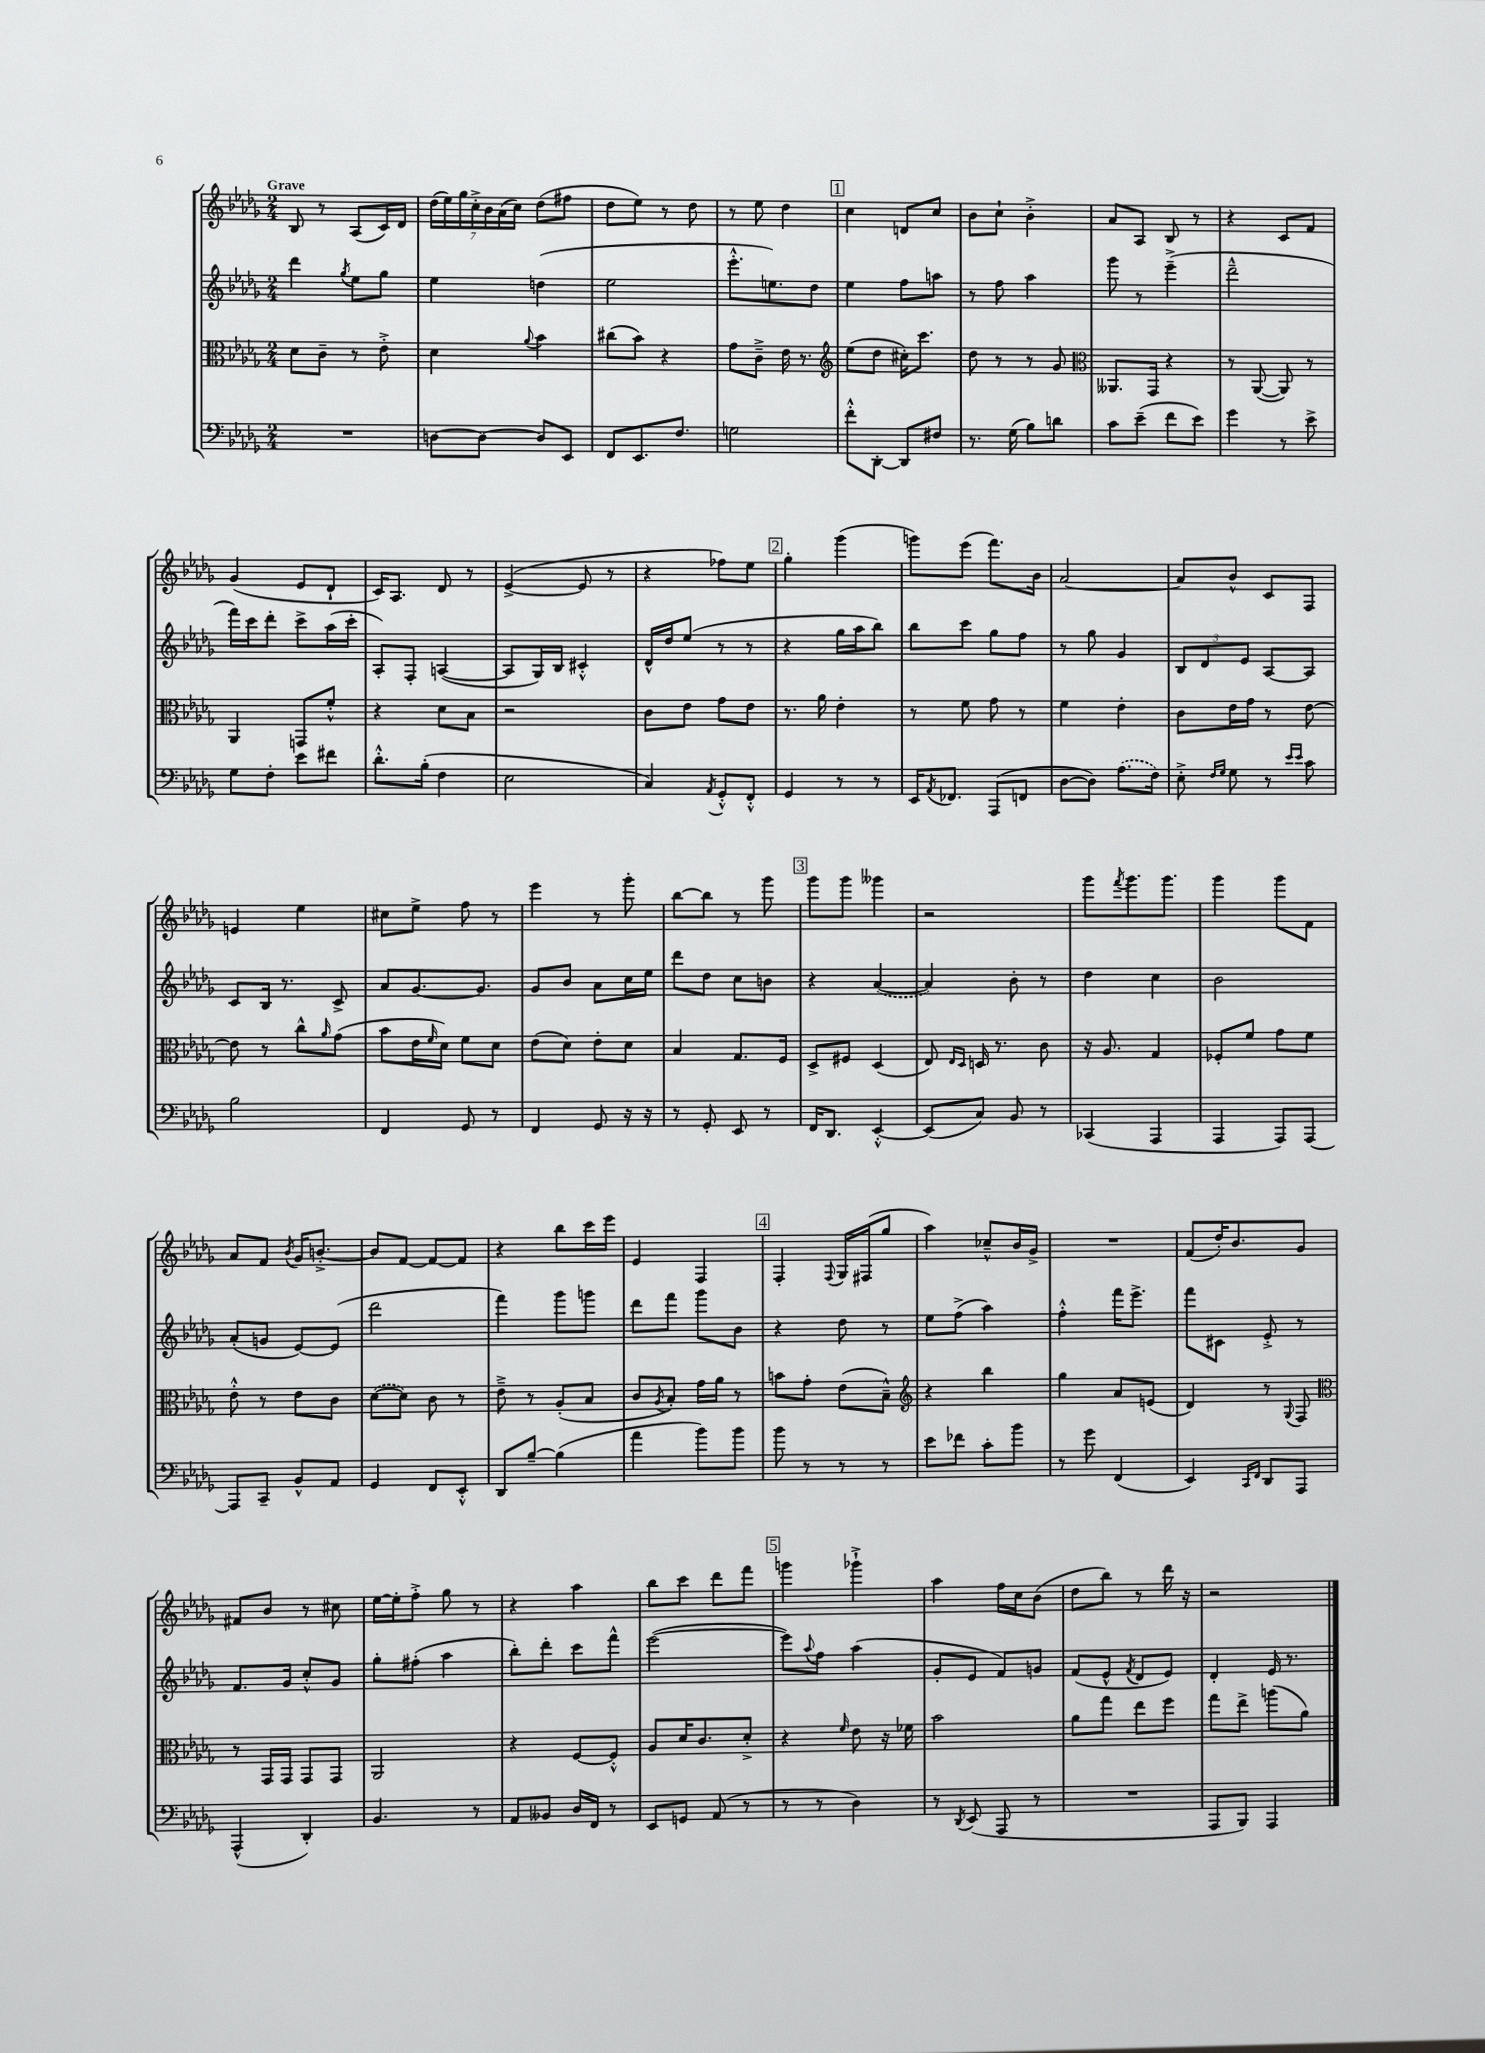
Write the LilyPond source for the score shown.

<<
\new StaffGroup <<
\new Staff = "s0" {
    \clef treble \key des \major \numericTimeSignature \time 2/4 \tempo "Grave"
    bes8 r8 aes8( c'16) des'16 |
    \tuplet 7/4 { des''16( ees''16) ges''16 c''16-.-> bes'16 aes'16( c''16) } des''8( fis''8 |
    des''8 ees''8) r8 des''8 |
    r8 ees''8 des''4 |
    \mark \markup { \box "1" } c''4 d'8 c''8 |
    bes'8 c''8-! bes'4-.-> |
    aes'8 aes8 bes8 r8 |
    r4 c'8 f'8 |
    ges'4( ees'8 des'8-! |
    c'16) aes8. des'8 r8 |
    ees'4~->( ees'8 r8 |
    r4 fes''8) ees''8 |
    \mark \markup { \box "2" } ges''4-. ges'''4( |
    g'''8) ees'''8( f'''8.) bes'16 |
    aes'2~ |
    aes'8 bes'8-^ c'8 f8 |
    e'4 ees''4 |
    cis''8 ees''8-> f''8 r8 |
    ees'''4 r8 ges'''8-. |
    bes''8~ bes''8 r8 ges'''8 |
    \mark \markup { \box "3" } ges'''8 ges'''8 geses'''4 |
    r2 |
    ges'''8 \acciaccatura { f'''8 } ges'''8. ges'''8. |
    ges'''4 ges'''8 f'8 |
    aes'8 f'8 \acciaccatura { bes'8 } ges'16 b'8.~-.-> |
    b'8 f'8~ f'8~ f'8 |
    r4 bes''8 c'''16 ees'''16 |
    ees'4 f4 |
    \mark \markup { \box "4" } f4-. \appoggiatura { f8 } ges16 fis16( ges''8 |
    aes''4) ces''8---^ bes'16 ges'16-> |
    R2 |
    f'8( des''16-.) bes'8. ges'8 |
    fis'8 bes'8 r8 cis''8 |
    ees''16~ ees''16-. f''8-.-> ges''8 r8 |
    r4 aes''4 |
    bes''8 c'''8 des'''8 f'''8 |
    \mark \markup { \box "5" } g'''4 ges'''4-!-> |
    aes''4 f''16 c''16 bes'8( |
    des''8 bes''8) r8 des'''16 r16 |
    r2 \bar "|." |
}
\new Staff = "s1" {
    \clef treble \key des \major \numericTimeSignature \time 2/4
    des'''4 \acciaccatura { ges''8 } ees''8 ges''8 |
    ees''4 d''4( |
    ees''2 |
    ees'''8.-.-^ e''8.) des''8 |
    \mark \markup { \box "1" } ees''4 f''8 a''8 |
    r8 f''8 aes''4 |
    ges'''8 r8 ees'''4--->( |
    des'''2---^ |
    f'''16) c'''16 des'''8-. c'''8-> aes''16( c'''16-. |
    aes8-.) f8-. a4~( |
    a8 ges16) bes16 cis'4-.-^ |
    des'16-^ des''16 ees''8( r8 r8 |
    \mark \markup { \box "2" } r4 ges''16 aes''16 bes''8) |
    bes''8 c'''8 ges''8 f''8 |
    r8 ges''8 ges'4 |
    \tuplet 3/2 { bes8 des'8 ees'8 } aes8~ aes8 |
    c'8 bes16 r8. c'8-> |
    aes'8 ges'8.~ ges'8. |
    ges'8 bes'8 aes'8 c''16 ees''16 |
    des'''8 des''8 c''8 b'8 |
    \mark \markup { \box "3" } r4 \once \slurDashed aes'4~( |
    aes'4) bes'8-. r8 |
    des''4 c''4 |
    bes'2 |
    aes'8-.( g'8 ees'8~) ees'8( |
    des'''2 |
    f'''4) ges'''8 g'''8 |
    des'''8 f'''8 ges'''8 bes'8 |
    \mark \markup { \box "4" } r4 des''8 r8 |
    ees''8 f''8->( aes''4) |
    f''4-.-^ f'''16 ees'''8.-> |
    f'''8 cis'8 ees'8-.-> r8 |
    f'8. ges'16 c''8-.-^ ges'8 |
    ges''8-. fis''8-.( aes''4 |
    bes''8-.) des'''8-. c'''8 f'''8-^ |
    ees'''2~( |
    \mark \markup { \box "5" } ees'''8) \appoggiatura { aes''8 } f''8 aes''4( |
    ges'8-. ees'8 f'8) g'8 |
    f'8( ees'8-^ \acciaccatura { f'8 } des'8 ees'8) |
    des'4-. ees'16 r8. \bar "|." |
}
\new Staff = "s2" {
    \clef alto \key des \major \numericTimeSignature \time 2/4
    des'8 c'8-- r8 ees'8-.-> |
    des'4 \appoggiatura { aes'8 } bes'4 |
    cis''8( bes'8) r4 |
    ges'8 c'8---> ees'16 r8. |
    \mark \markup { \box "1" } \clef treble ees''8( des''8 cis''16-.) c'''8. |
    des''8 r8 r8 ges'8 |
    \clef alto aeses,8. ges,16 r4 |
    r8 aes,8~( aes,8) r8 |
    aes,4 g,8 f'8-.-^ |
    r4 des'8 bes8 |
    r2 |
    c'8 ees'8 ges'8 ees'8 |
    \mark \markup { \box "2" } r8. aes'16 ees'4-. |
    r8 f'8 ges'8 r8 |
    f'4 ees'4-. |
    c'8 ees'16 ges'16 r8 ees'8~ |
    ees'8 r8 c''8-^ \grace { aes'16 } ges'8( |
    bes'8 ees'16 \grace { f'16 } des'16) f'8 des'8 |
    ees'8( des'8) ees'8-. des'8 |
    bes4 ges8. f16 |
    \mark \markup { \box "3" } des8-> fis8 des4( |
    ees8) \grace { ees16 des16 } d16 r8. c'8 |
    r16 aes8. ges4 |
    fes8-. f'8 ges'8 f'8 |
    ees'8-.-^ r8 ees'8 c'8 |
    \once \slurDashed des'8~( des'8) c'8 r8 |
    ees'8---> r8 aes8-.( bes8 |
    c'8 \acciaccatura { aes8 } bes8-.) ges'16 aes'16 r8 |
    \mark \markup { \box "4" } b'8 ges'8-. ees'8( bes8---^) |
    \clef treble r4 bes''4 |
    ges''4 aes'8 e'8( |
    des'4) r8 \appoggiatura { ges8 } f8 |
    \clef alto r8 ges,16 ges,16 ges,8 ges,8 |
    aes,2 |
    r4 f8~ f8-.-^ |
    aes8 des'16 c'8. des'8-.-> |
    \mark \markup { \box "5" } r4 \grace { f'16 } ees'8 r16 fes'16 |
    bes'2 |
    aes'8 ges''8 ees''8 f''8 |
    ges''8 ees''8-> a''8( aes'8) \bar "|." |
}
\new Staff = "s3" {
    \clef bass \key des \major \numericTimeSignature \time 2/4
    R2 |
    d8~ d8~ d8 ees,8 |
    f,8 ees,8. f8. |
    g2 |
    \mark \markup { \box "1" } f'8-.-^ des,8~-. des,8 fis8 |
    r8. ges16( bes8) d'8 |
    c'8 ees'8--( f'8 ees'8) |
    ges'4 r8 ees'8-> |
    ges8 f8-. ees'8 fis'8 |
    des'8.-.-^ bes16-.( f4 |
    ees2 |
    c4) \acciaccatura { aes,8 } ges,8-.-^ f,8-.-^ |
    \mark \markup { \box "2" } ges,4 r8 r8 |
    ees,16 \acciaccatura { aes,8 } fes,8. aes,,8( f,8 |
    des8~ des8) \once \slurDashed aes8.( f16) |
    ees8-.-> \grace { f16 ges16 } ges8 r8 \grace { ees'16 ees'16 } c'8 |
    bes2 |
    f,4 ges,8 r8 |
    f,4 ges,8 r16 r16 |
    r8 ges,8-. ees,8 r8 |
    \mark \markup { \box "3" } f,16 des,8. ees,4~-.-^ |
    ees,8( c8) bes,8 r8 |
    ces,4( aes,,4 |
    aes,,4 aes,,8) aes,,8~ |
    aes,,8 c,8-- bes,8-^ aes,8 |
    ges,4 f,8 ees,8-.-^ |
    des,8 bes8~-- bes4( |
    aes'4 bes'8) bes'8 |
    \mark \markup { \box "4" } bes'8 r8 r8 r8 |
    ees'8 fes'8 c'8-. bes'8 |
    r8 ges'8 f,4( |
    ees,4) \grace { c,16 f,16 } des,8 aes,,8 |
    aes,,4-^( des,4-.) |
    bes,4. r8 |
    aes,8 beses,8 des16 f,16 r8 |
    ees,8 g,8 aes,8( r8 |
    \mark \markup { \box "5" } r8 r8 des4) |
    r8 \acciaccatura { des,8 } ees,8( aes,,8 r8 |
    R2 |
    aes,,8 bes,,8) aes,,4 \bar "|." |
}
>>
>>
\layout { \context { \Score \remove "Bar_number_engraver" } }
